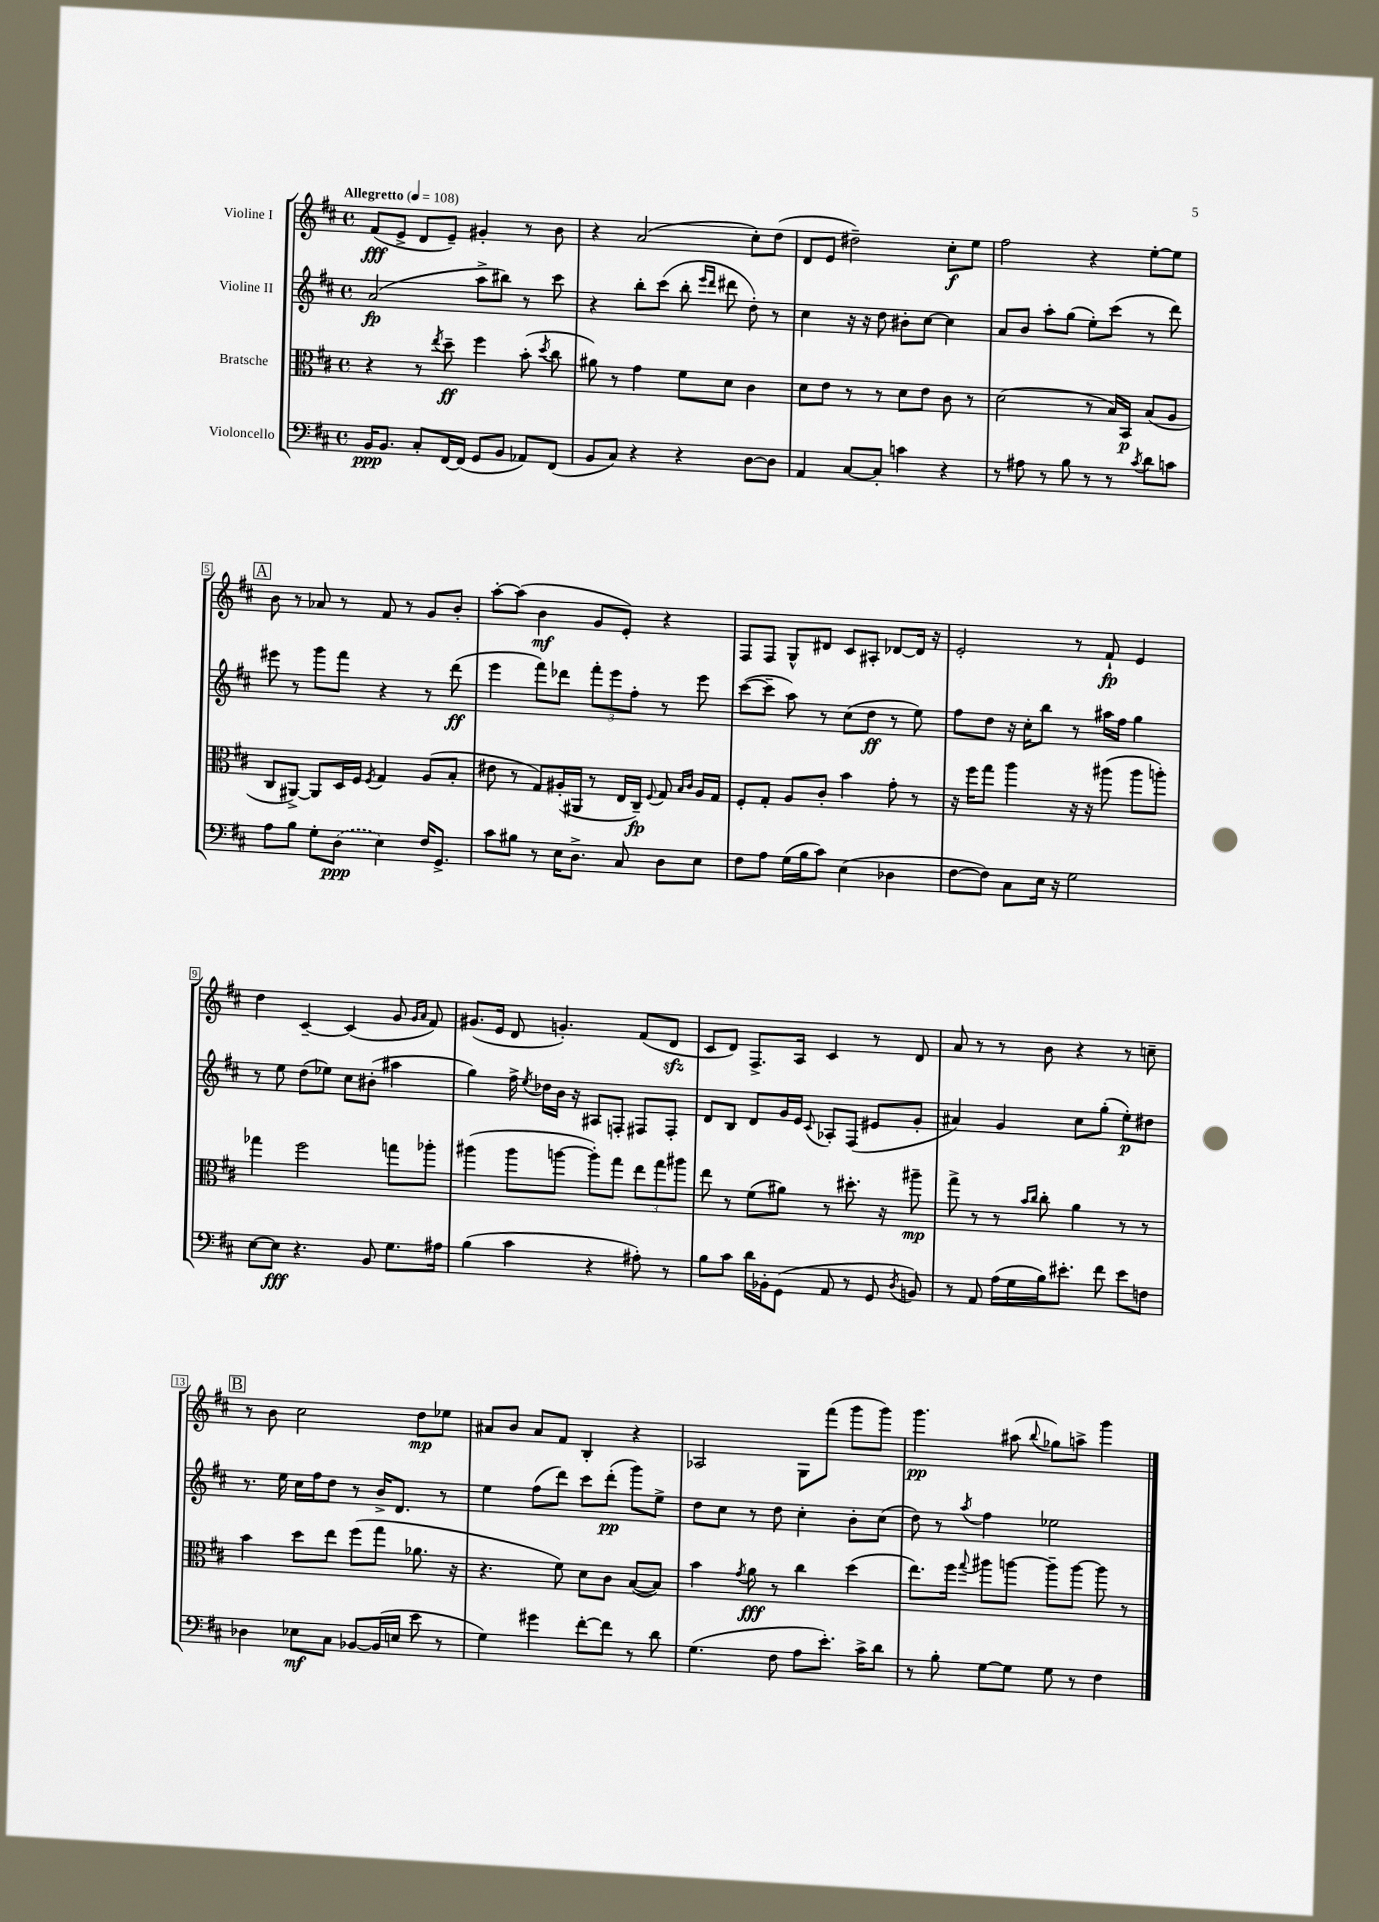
<<
\new StaffGroup <<
\new Staff = "s0" \with { instrumentName = "Violine I" } {
    \clef treble \key d \major \defaultTimeSignature \time 4/4 \tempo "Allegretto" 4 = 108
    \autoBeamOff fis'8[\fff( e'8]-> d'8[ e'8]--) gis'4-. r8 b'8 |
    r4 a'2( cis''8[-.) d''8]( |
    d'8[ e'8] dis''2--) cis''8[-.\f e''8] |
    fis''2 r4 e''8[~-. e''8] |
    \mark \markup { \box "A" } b'8 r8 aes'8 r8 fis'8 r8 g'8[ b'8]-. |
    a''8[~-. a''8]( b'4\mf g'8[ e'8]-.) r4 |
    fis8[ fis8] g8[-^ dis'8] cis'8[ ais8]-. des'8[~ des'16] r16 |
    e'2-. r8 fis'8-!\fp e'4 |
    d''4 cis'4~-- cis'4( g'8 \grace { g'16[ a'16] } fis'8) |
    gis'8.[( e'16] d'8 g'4.-.) fis'8[( d'8]\sfz |
    cis'8[ d'8]) fis8.[-> a16] cis'4 r8 d'8 |
    a'8 r8 r8 b'8 r4 r8 c''8-- |
    \mark \markup { \box "B" } r8 b'8 cis''2 d''8[\mp ees''8] |
    ais'8[ b'8] ais'8[ fis'8] b4-. r4 |
    aes2 g8[ fis'''8]( g'''8[ g'''8]) |
    g'''4.\pp ais''8( \appoggiatura { b''8 } ges''8[) a''8]-> g'''4 \bar "|." |
}
\new Staff = "s1" \with { instrumentName = "Violine II" } {
    \clef treble \key d \major \defaultTimeSignature \time 4/4
    \autoBeamOff a'2\fp( a''8[-> bis''8]) r8 cis'''8 |
    r4 b''8[-. cis'''8]( b''8-. \grace { e'''16[ d'''16] } dis'''8 d''8-.) r8 |
    cis''4 r16 r16 d''8 bis'8[-. cis''8]~ cis''4 |
    a'8[ b'8] a''8[-. g''8]( e''8[-.) cis'''8]( r8 d'''8) |
    \mark \markup { \box "A" } eis'''8 r8 g'''8[ fis'''8] r4 r8 d'''8\ff( |
    e'''4 fis'''8[) des'''8] \tuplet 3/2 { fis'''8[-. e'''8 fis''8]-. } r8 e'''8 |
    cis'''8[~( cis'''8]-- a''8) r8 cis''8[( d''8]\ff r8 e''8) |
    fis''8[ d''8] r16 cis''16[-. b''8] r8 ais''16[ fis''16] g''4 |
    r8 e''8 d''8[( ees''8]) cis''8[ bis'8]-.( ais''4 |
    g''4) fis''16-> \acciaccatura { e''8 } des''16[ b'16] r16 ais8[ f8]-. fis8[ fis8]-. |
    d'8[ b8] d'8[ g'16 e'16] \appoggiatura { cis'8 } aes8[-. fis8]( eis'8[ g'8]-. |
    ais'4) g'4 cis''8[ g''8]-.( e''8[-.\p) dis''8] |
    \mark \markup { \box "B" } r8. e''16 cis''16[ fis''16 d''8] r8 b'16[-> d'8.] r8 |
    e''4 fis''8[( d'''8]) cis'''8[ d'''8]-.\pp( g'''8[) e''8]-> |
    d''8[ cis''8] r8 d''8 cis''4-. b'8[-. cis''8]( |
    d''8) r8 \acciaccatura { a''8 } fis''4 ees''2 \bar "|." |
}
\new Staff = "s2" \with { instrumentName = "Bratsche" } {
    \clef alto \key d \major \defaultTimeSignature \time 4/4
    \autoBeamOff r4 r8 \acciaccatura { e''8 } d''8--\ff fis''4 b'8-.( \acciaccatura { d''8 } cis''8 |
    ais'8) r8 g'4 fis'8[ d'8] cis'4 |
    d'8[ e'8] r8 r8 d'8[ e'8] cis'8 r8 |
    d'2( r8 b16[) b,16]\p b8[( a8] |
    \mark \markup { \box "A" } cis8[ ais,8]~->) ais,8[ d16 fis16] \acciaccatura { fis8 } g4 a8[( b8]-. |
    eis'8 r8 g8[) ais16-.( ais,16] r8 e16[ cis16]--\fp) \appoggiatura { fis8 } g8 \grace { b16[ cis'16] } ais16[ g16] |
    fis8[-. g8]-. a8[ cis'8]-. b'4 g'8-. r8 |
    r16 fis''16[ g''8] a''4 r16 r16 ais''8( ais''8[ a''8]-.) |
    ges''4 fis''2 g''8[ aes''8]-. |
    ais''4( ais''8[ a''8]~ a''8[-.) g''8] \tuplet 3/2 { e''8[ g''8 ais''8] } |
    e''8 r8 fis'8[( ais'8]) r8 dis''8.-. r16 ais''8--\mp |
    g''8-> r8 r8 \grace { b'16[ cis''16] } cis''8-. a'4 r8 r8 |
    \mark \markup { \box "B" } b'4 d''8[ e''8] fis''8[( g''8] aes'8. r16 |
    r4. fis'8) d'8[ cis'8] b8[~( b8]) |
    b'4 \acciaccatura { g'8 } a'8\fff r8 cis''4 d''4( |
    e''8.[) fis''16] \appoggiatura { g''8 } ais''8[ a''8]~ a''8[-- a''8]~ a''8 r8 \bar "|." |
}
\new Staff = "s3" \with { instrumentName = "Violoncello" } {
    \clef bass \key d \major \defaultTimeSignature \time 4/4
    \autoBeamOff b,16[\ppp b,8.] cis8[-. fis,16~ fis,16]( g,8[ b,8] aes,8[) fis,8]( |
    b,8[ cis8]) r4 r4 d8[~ d8] |
    a,4 cis8[~ cis8]-. c'4 r4 |
    r8 ais8 r8 b8 r8 r8 \acciaccatura { cis'8 } d'8[ c'8] |
    \mark \markup { \box "A" } a8[ b8] g8[-. \once \slurDashed d8]\ppp( e4) fis16[ g,8.]-> |
    cis'8[ bis8] r8 e16[ d8.]-> cis8 d8[ e8] |
    fis8[ a8] g16[( b16 cis'8]) e4( des4 |
    fis8[~ fis8]) cis8[ e16] r16 g2 |
    e8[~ e8]\fff r4. b,8 g8.[ ais16] |
    b4( cis'4 r4 ais8-.) r8 |
    b8[ cis'8] d'16[ bes,16-. g,8]( a,8 r8 g,8 \acciaccatura { d8 } b,8) |
    r8 a,8 a16[( g16 b16) eis'8.]-. fis'8 eis'8[ f8] |
    \mark \markup { \box "B" } des4 ees8[\mf cis8] bes,8[~ bes,16( e16] e'8 r8 |
    g4) gis'4 fis'8[~-. fis'8] r8 d'8 |
    g4.( fis8 a8[ e'8.]-.) cis'16[-> d'8] |
    r8 b8-. g8[~ g8] g8 r8 fis4 \bar "|." |
}
>>
>>
\layout { \context { \Score \override BarNumber.stencil = #(make-stencil-boxer 0.1 0.3 ly:text-interface::print) } }
